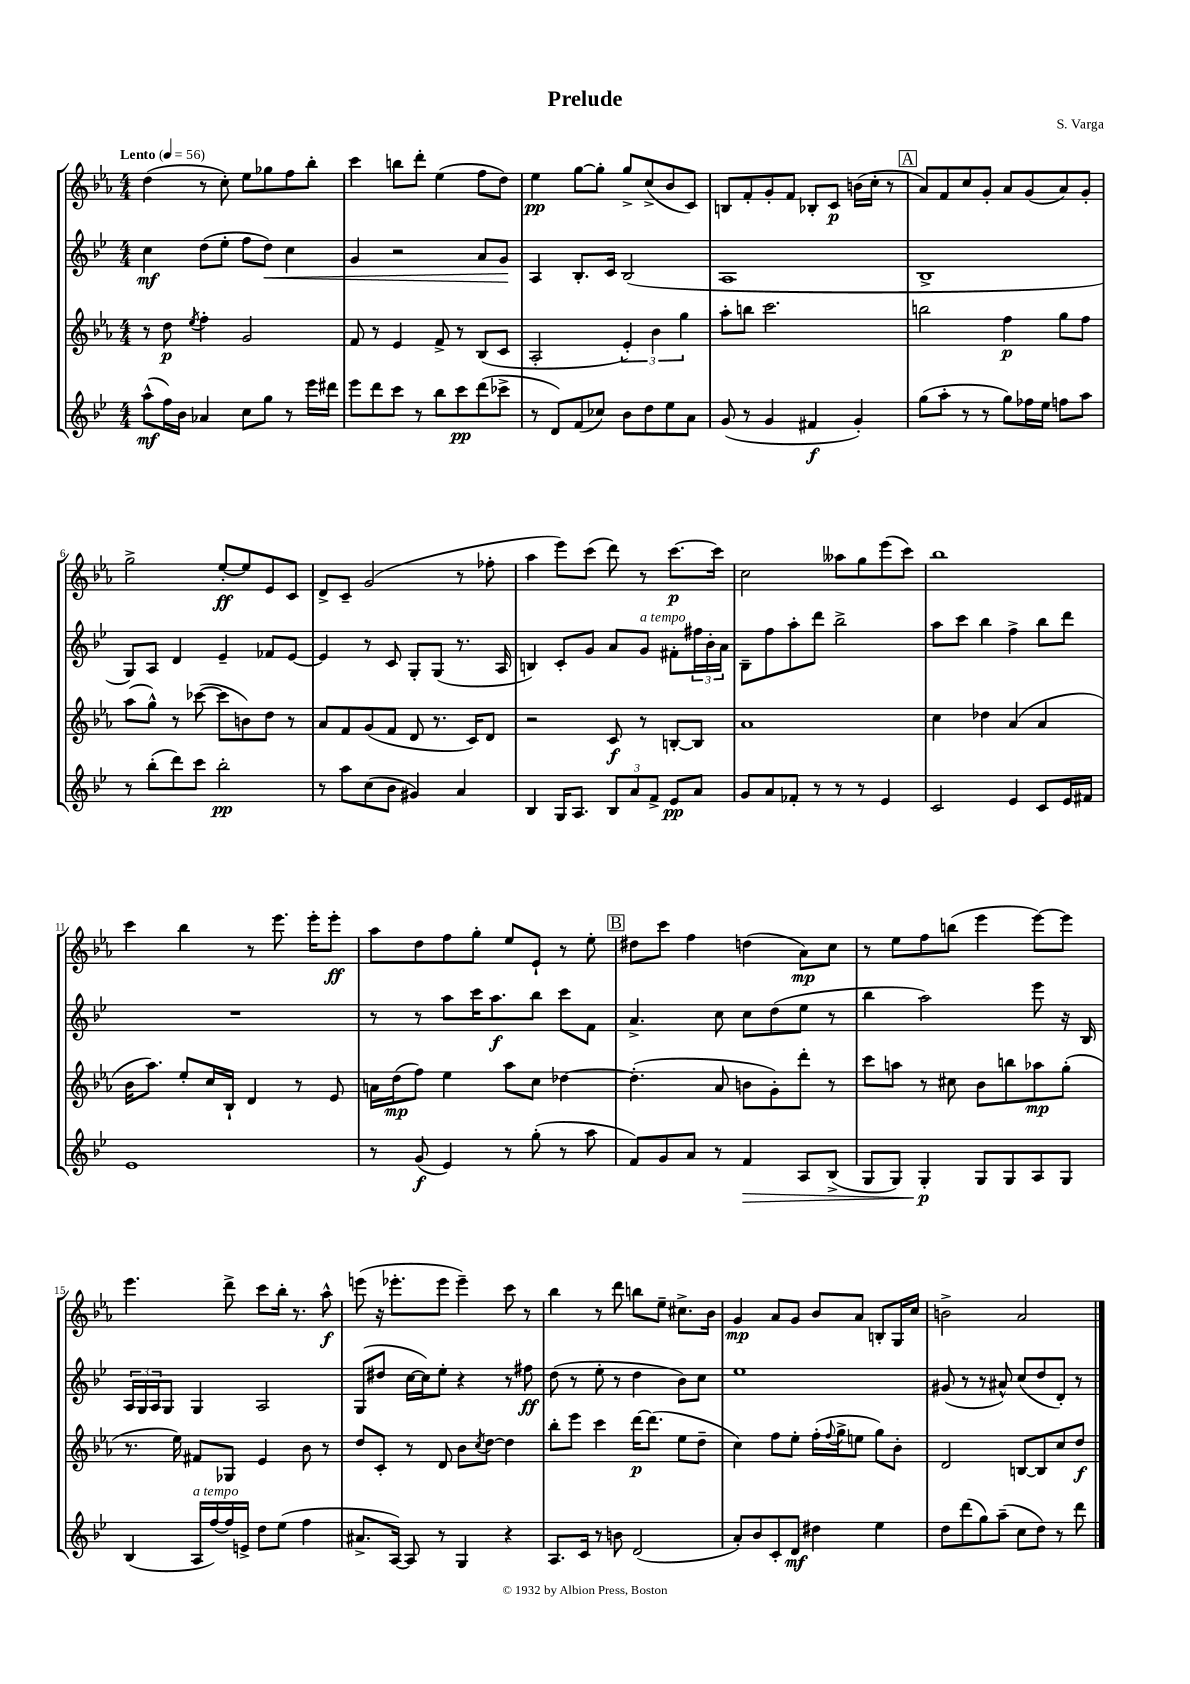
\header { title = "Prelude" composer = "S. Varga" }
<<
\new StaffGroup <<
\new Staff = "s0" {
    \clef treble \key ees \major \numericTimeSignature \time 4/4 \tempo "Lento" 4 = 56
    d''4( r8 c''8-.) ees''8 ges''8 f''8 bes''8-. |
    c'''4 b''8 d'''8-. ees''4( f''8 d''8) |
    ees''4\pp g''8~ g''8-. g''8-> c''8->( bes'8 c'8) |
    b8 f'8-. g'8-. f'8 bes8-. c'8\p b'16( c''16-. r8 |
    \mark \markup { \box "A" } aes'8) f'8 c''8 g'8-. aes'8 g'8( aes'8) g'8-. |
    g''2-> ees''8~-.\ff ees''8 ees'8 c'8 |
    d'8-> c'8-- g'2( r8 fes''8-. |
    aes''4 ees'''8) c'''8( d'''8) r8 c'''8.~\p c'''16 |
    c''2 aeses''8 g''8 ees'''8( c'''8) |
    bes''1 |
    c'''4 bes''4 r8 ees'''8. ees'''16-. ees'''8-.\ff |
    aes''8 d''8 f''8 g''8-. ees''8 ees'8-! r8 ees''8-. |
    \mark \markup { \box "B" } dis''8 c'''8 f''4 d''4( aes'8\mp) c''8 |
    r8 ees''8 f''8 b''8( ees'''4 ees'''8~) ees'''8 |
    ees'''4. d'''8-> c'''8 bes''16-. r8. aes''8-^\f |
    e'''8( r16 ees'''8.-. ees'''8 ees'''4--) c'''8 r8 |
    bes''4 r8 d'''8 b''8 ees''8-- cis''8.-> bes'16 |
    g'4\mp aes'8 g'8 bes'8 aes'8 b8-. g16 c''16 |
    b'2-> aes'2 \bar "|." |
}
\new Staff = "s1" {
    \clef treble \key bes \major \numericTimeSignature \time 4/4
    c''4\mf d''8( ees''8-. f''8 d''8\<) c''4 |
    g'4 r2 a'8 g'8\! |
    a4 bes8.-. c'16 bes2( |
    a1 |
    \mark \markup { \box "A" } bes1-> |
    g8) a8 d'4 ees'4-- fes'8 ees'8~ |
    ees'4 r8 c'8 g8-. g8( r8. a16 |
    b4) c'8-. g'8 a'8 g'8^\markup { \italic "a tempo" } fis'8-. \tuplet 3/2 { fis''16 bes'16-. a'16 } |
    bes8-- f''8 a''8-. d'''8 bes''2-> |
    a''8 c'''8 bes''4 f''4-> bes''8 d'''8 |
    R1 |
    r8 r8 a''8 c'''16 a''8.\f bes''8 c'''8 f'8 |
    \mark \markup { \box "B" } a'4.-> c''8 c''8 d''8( ees''8 r8 |
    bes''4 a''2) ees'''8 r16 bes16 |
    \tuplet 3/2 { a16 g16 a16 } g8 g4 a2 |
    g8( dis''8 c''16~ c''16) ees''8-. r4 r8 fis''8\ff |
    d''8( r8 ees''8-. r8 d''4 bes'8) c''8 |
    ees''1 |
    gis'8( r8 r8 ais'8-^) c''8( d''8 d'8-.) r8 \bar "|." |
}
\new Staff = "s2" {
    \clef treble \key ees \major \numericTimeSignature \time 4/4
    r8 d''8\p \acciaccatura { ees''8 } f''4-. g'2 |
    f'8 r8 ees'4 f'8-> r8 bes8( c'8 |
    aes2-. \tuplet 3/2 { ees'4-.) bes'4 g''4 } |
    aes''8-. b''8 c'''2. |
    \mark \markup { \box "A" } b''2 f''4\p g''8 f''8 |
    aes''8( g''8-^) r8 ces'''8~( ces'''8 b'8) d''8 r8 |
    aes'8 f'8 g'8( f'8 d'8 r8. c'16) d'8 |
    r2 c'8\f r8 b8~-. b8 |
    aes'1 |
    c''4 des''4 aes'4( aes'4 |
    bes'16 aes''8.) ees''8-. c''16 bes16-! d'4 r8 ees'8 |
    a'16 d''16\mp( f''8) ees''4 aes''8 c''8 des''4~ |
    \mark \markup { \box "B" } des''4.-.( aes'8 b'8 g'8-.) d'''8-. r8 |
    c'''8 a''8 r8 cis''8 bes'8 b''8 aes''8\mp g''8-.( |
    r8. ees''16) fis'8 ges8 ees'4 bes'8 r8 |
    d''8 c'8-. r8 d'8 bes'8 \acciaccatura { c''8 } d''8~ d''4 |
    bes''8-. ees'''8 c'''4 d'''16~\p d'''8.( ees''8 d''8-- |
    c''4) f''8 ees''8-. f''16-.( \appoggiatura { f''8 } g''16-> e''8 g''8) bes'8-. |
    d'2 b8~ b8 c''8 d''8\f \bar "|." |
}
\new Staff = "s3" {
    \clef treble \key bes \major \numericTimeSignature \time 4/4
    a''8-^\mf( f''16) bes'16 aes'4 c''8 g''8 r8 ees'''16 dis'''16 |
    ees'''8 d'''8 c'''8 r8 bes''8 c'''8\pp d'''8( ces'''8-> |
    r8 d'8) f'8( ces''8) bes'8 d''8 ees''8 a'8 |
    g'8( r8 g'4 fis'4\f g'4-.) |
    \mark \markup { \box "A" } g''8( a''8-. r8 r8 g''8) fes''16 ees''16 f''8 a''8 |
    r8 bes''8-.( d'''8) c'''8 bes''2-.\pp |
    r8 a''8 c''8( bes'8 gis'4) a'4 |
    bes4 g16 a8. \tuplet 3/2 { bes8 a'8 f'8-> } ees'8\pp a'8 |
    g'8 a'8 fes'8-. r8 r8 r8 ees'4 |
    c'2 ees'4 c'8 ees'16 fis'16 |
    ees'1 |
    r8 g'8\f( ees'4) r8 g''8-.( r8 a''8 |
    \mark \markup { \box "B" } f'8) g'8 a'8 r8 f'4\> a8 bes8->( |
    g8 g8) g4-.\p\! g8 g8 a8 g8 |
    bes4( a16^\markup { \italic "a tempo" } f''16~) f''16 e'16-> d''8 ees''8( f''4 |
    ais'8.-> a16~) a8 r8 g4 r4 |
    a8. c'16 r8 b'8 d'2( |
    a'8-.) bes'8 c'8-. d'8\mf dis''4 ees''4 |
    d''8 d'''8( g''8) a''8--( c''8 d''8) r8 d'''8 \bar "|." |
}
>>
>>
